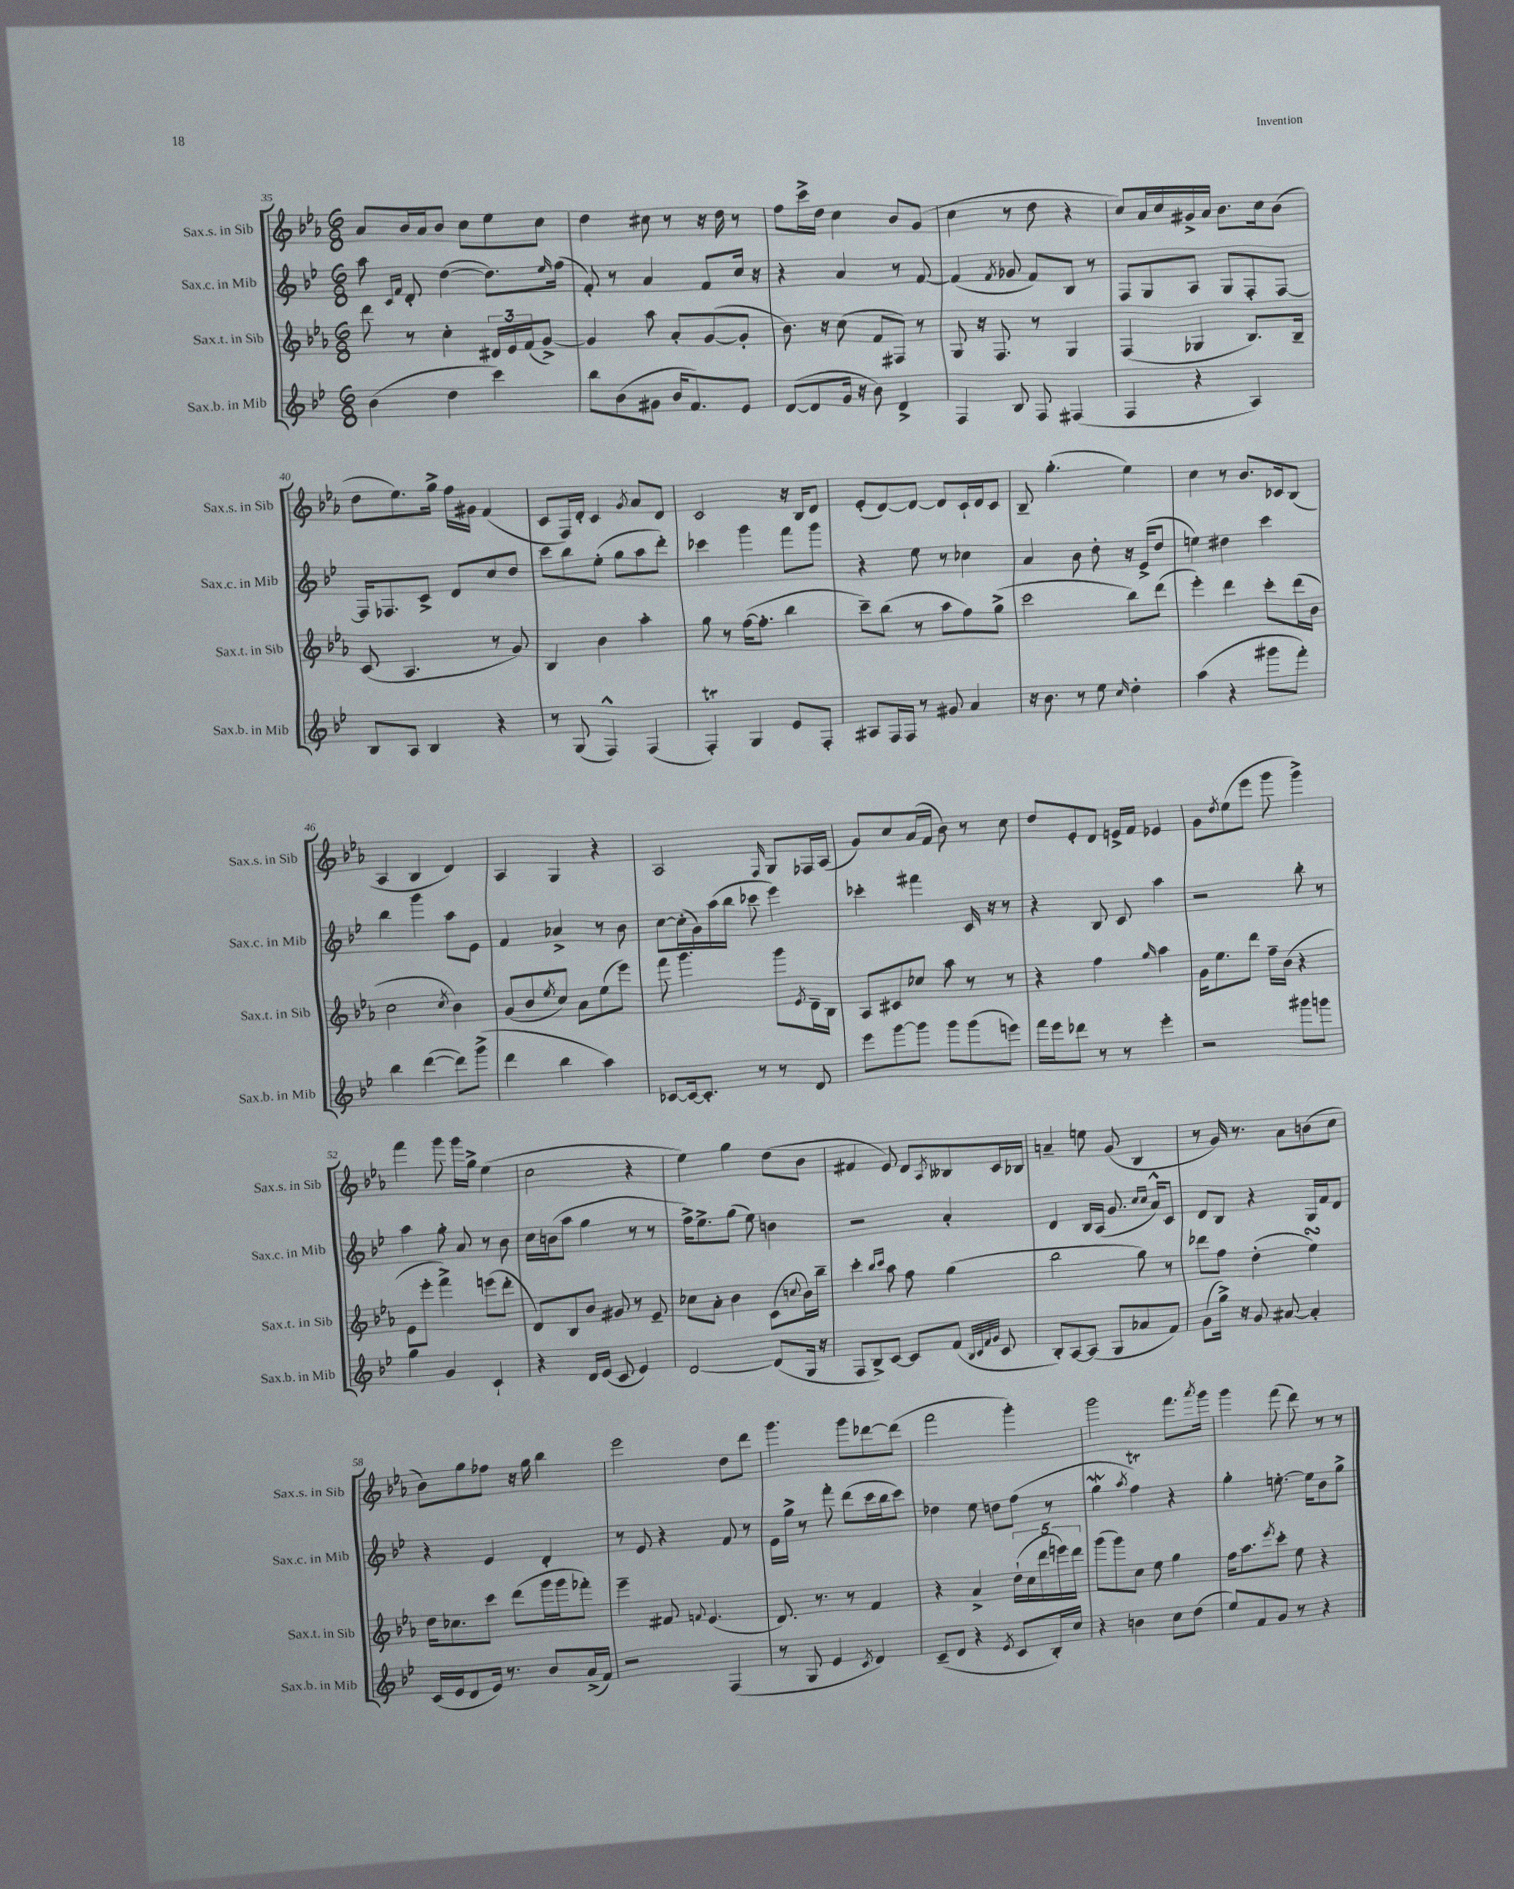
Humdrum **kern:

**kern	**kern	**kern	**kern
*staff4	*staff3	*staff2	*staff1
*clefG2	*clefG2	*clefG2	*clefG2
*k[b-e-]	*k[b-e-a-]	*k[b-e-]	*k[b-e-a-]
*M6/8	*M6/8	*M6/8	*M6/8
(4b-	8ddd	8aa	8a-
.	.	16qqc	.
.	.	16qqf	.
.	8r	8d'	16b-
.	.	.	16a-
4dd	4cc'	([4dd	8b-
.	.	.	8cc
4ccc)	24d#	8.dd])	8ee-
.	24e-	.	.
.	(24f	.	.
.	[8g^)	.	8cc
.	.	16qqee-	.
.	.	(16ff	.
=	=	=	=
8bb-	4g]	8f')	4dd
(8b-	.	8r	.
8g#	8aa-	4a	8cc#
16b-	8a-'	.	8r
8.f)	.	.	.
.	([8g	8f	16r
.	.	.	16dd
8e-	8g']	16cc	8r
.	.	16r	.
=	=	=	=
([8d	8.b-)	4r	8ff
8d]	.	.	16ccc^
.	16r	.	16dd
16g	(8cc	4a	4cc
16r	.	.	.
8b-)	8f	.	.
4d^	8F#)	8r	8b-
.	8r	[8f	(8g
=	=	=	=
4F	8G	(4f]	4cc
.	16r	.	.
.	8.F	.	.
.	.	8qf	.
8B-	.	8g-	8r
8F	8r	8f)	8dd
(4F#	4G	8B-	4r
.	.	8r	.
=	=	=	=
4F	(4F	8F	8cc)
.	.	8G	16a-
.	.	.	16cc
4r	4G-	8A	16g#^
.	.	.	16a-
.	.	8G	8.b-
4A)	8.B-)	8F'	.
.	.	.	16cc
.	.	[8F	(8b-
.	16B-~	.	.
=	=	=	=
8B-	(8c	16F]	8dd
.	.	8.F-	.
8A	4.A-	.	8.ee-)
4B-	.	8c^	.
.	.	.	16gg^
.	.	8d	16ff
.	.	.	16g#
4r	8r	8cc	(4f
.	8g)	8dd	.
=	=	=	=
8r	4B-	8ccc	8c
(8G	.	8bb-	16F)
.	.	.	16d'
4F^^)	4b-	(8ee-'	4c
.	.	8gg	.
.	.	.	8qg
(4F	4aa-'	8aa	8a-
.	.	8ddd')	8d
=	=	=	=
4F')	8gg	4ccc-	2c
.	8r	.	.
4G	([16ff	4ggg	.
.	8.ff']	.	.
8e-	4bb-	8fff	16r
.	.	.	16B-
8F'	.	8ggg	8d
=	=	=	=
8A#	8ccc~)	4r	(8e-'
16F	(8bb-	.	[8d)
16F	.	.	.
8r	8r	8ee-	8d_
8g#	8aa-	8r	8d]
4a	8ff)	4cc-	16c`
.	.	.	16d
.	(8gg^	.	8c
=	=	=	=
16r	2ccc	4a	8B-~
8.b-	.	.	.
.	.	.	(4.gg'
8r	.	8b-	.
8ee-	.	8dd'	.
16qqcc	.	.	.
4dd'	8bb-)	16r	4ee-)
.	.	(16e-^	.
.	(8ddd	8dd	.
=	=	=	=
(4aa	4eee-')	4ee)	4cc
4r	4ddd	4dd#	8r
.	.	.	8.b-
8ggg#	8ccc'	4ccc	.
.	.	.	16c-
8fff')	(16ddd	.	(8B-
.	16b-	.	.
=	=	=	=
4bb-	2cc	4bb-	4A-
([4ddd	.	4ggg	4B-
.	8qcc	.	.
8ddd])	4b-)	8aa	4d)
(8ggg^	.	8e-	.
=	=	=	=
4ddd	(8g	4f	4A-
.	8b-	.	.
.	8qee-	.	.
4bb-	8cc)	4a-^	4G
.	8a-	.	.
4aa)	(8ee-	8r	4r
.	8eee-)	8b-	.
=	=	=	=
[8c-	8fff	[8cc	2A-
16c-_	4.ggg	(16cc']	.
8.c-']	.	16g)	.
.	.	(16aa	.
.	.	16bb-	.
8r	.	8ccc-	.
.	.	.	16qqF
8r	8ggg	4eee-)	8G
.	8qe-	.	.
8d	16d~	.	16F-
.	16B-	.	(16A-
=	=	=	=
8eee-	8A-	4ccc-'	8g)
[8ggg	8c#	.	8cc
8ggg]	8cc-	4fff#	(16a-
.	.	.	16f
8ggg	8aa-	.	8b-)
(8ggg	8r	16c	8r
.	.	16r	.
8eee)	8r	8r	8cc
=	=	=	=
16fff	4r	4r	8dd
16eee-	.	.	.
8ddd-	.	.	8e-'
8r	4ff	8B-	8d
8r	.	8c	16e^
.	.	.	16f
.	16qqgg	.	.
4eee-'	4aa-	4aa	4e-
=	=	=	=
2r	16g	2r	8g
.	8.ee-	.	.
.	.	.	8qdd
.	.	.	(8ee-
.	8ddd	.	8eee-
.	16ff~	.	8ggg
.	(16b-	.	.
8ggg#	4r	8bb-'	4ggg^)
8ggg	.	8r	.
=	=	=	=
4gg	8e-	4aa	4fff
.	8eee-'	.	.
4g	4fff^)	8gg'	8ggg
.	.	8a	16ggg
.	.	.	16gg^
4c`	(8eee	8r	(4ee-
.	8ddd'	8b-	.
=	=	=	=
4r	8d)	16cc	2cc
.	.	(16b	.
.	8B-	8aa	.
16d	8b-	4gg	.
(16e-	.	.	.
8c	8g#	.	.
4e-)	8r	8r	4r
.	8e-~	8r	.
=	=	=	=
[2d	8cc-	16ff^)	4ee-)
.	.	8.ee-^	.
.	8a-'	.	.
.	4b-	(8gg	4gg
.	.	8ee-)	.
(8d]	(8c	4b	(8dd
.	8qqcc	.	.
16G	16b-)	.	8b-
16r	16bb-~	.	.
=	=	=	=
8F	4ccc'	2r	4f#
8B-^)	.	.	.
.	16qqbb-	.	.
.	16qqccc	.	.
[8c	8aa-	.	8e-)
8c]	8ff	.	8d
.	.	.	8qA-
(8f	(4gg	4a'	8B--
32qqB-	.	.	.
32qqc	.	.	.
32qqf	.	.	.
32qqg	.	.	.
8c	.	.	16c
.	.	.	16B-
=	=	=	=
8B-')	2bb-	4d	4a~
[8A	.	.	.
(8A]	.	16B-	8ee
.	.	(16A	.
8G	.	8.g	(8g
8a-	8gg)	.	4B-
.	.	16qqcc	.
.	.	16qqcc	.
.	.	16a^^)	.
8f)	8r	8c	.
=	=	=	=
(8g	8ddd-	8d	8r
16gg^)	8ff	8B-	16g)
16r	.	.	8.r
8g	(4dd'	4r	.
[8a#	.	.	8a-
4a#']	4ee-)	16G	(8b
.	.	16f	.
.	.	8d	8cc
=	=	=	=
(16c	16dd	4r	8b-)
16e-	8.cc-	.	.
8d	.	.	8gg
16e-)	8ccc	4e-	8ff-
8.r	.	.	.
.	(8ddd	.	16r
.	.	.	16gg
8b-	16ggg	4d'	4bb-
.	16ggg	.	.
(16a^	8fff-')	.	.
16f)	.	.	.
=	=	=	=
2r	4eee-~	8r	2eee-
.	.	8e-	.
.	8f#	4r	.
.	8qqf	.	.
.	(4.e-	.	.
(4F	.	8f	8dd
.	.	8r	8ddd
=	=	=	=
8r	8.d)	16e-	4.ggg
.	.	16gg^	.
8G	.	8r	.
.	8.r	.	.
4e-	.	8fff'	.
.	8r	(8ddd	8ggg
8qc	.	.	.
4d)	4f	16ccc	[8ddd-
.	.	16bb-	.
.	.	8ccc)	(8ddd-]
=	=	=	=
(8c~	4r	4dd-	2fff
8d	.	.	.
4r	4a-^	8ee-	.
.	.	8dd	.
8qe-	.	.	.
8c	(20dd`	(8ff	4ggg')
.	20cc	.	.
.	20ddd	.	.
16B-')	.	8r	.
.	20eee)	.	.
16cc	.	.	.
.	20ddd	.	.
=	=	=	=
4r	(8ggg	4gg	2ggg
.	8ggg)	.	.
.	.	8qaa	.
4b	8cc	4ff)	.
.	8ee-	.	.
8cc	4gg	4r	8.fff
(8dd	.	.	.
.	.	.	8qaaa-
.	.	.	16ggg
=	=	=	=
8ee-)	16ff	4gg'	4ggg
.	8.aa-	.	.
8f	.	.	.
.	8qeee-	.	.
8g	8ccc'	[8.ee'	(8fff
8r	8ee-	.	8ddd)
.	.	16ee]	.
4r	4r	8b-	8r
.	.	8gg^	8r
==	==	==	==
*-	*-	*-	*-
